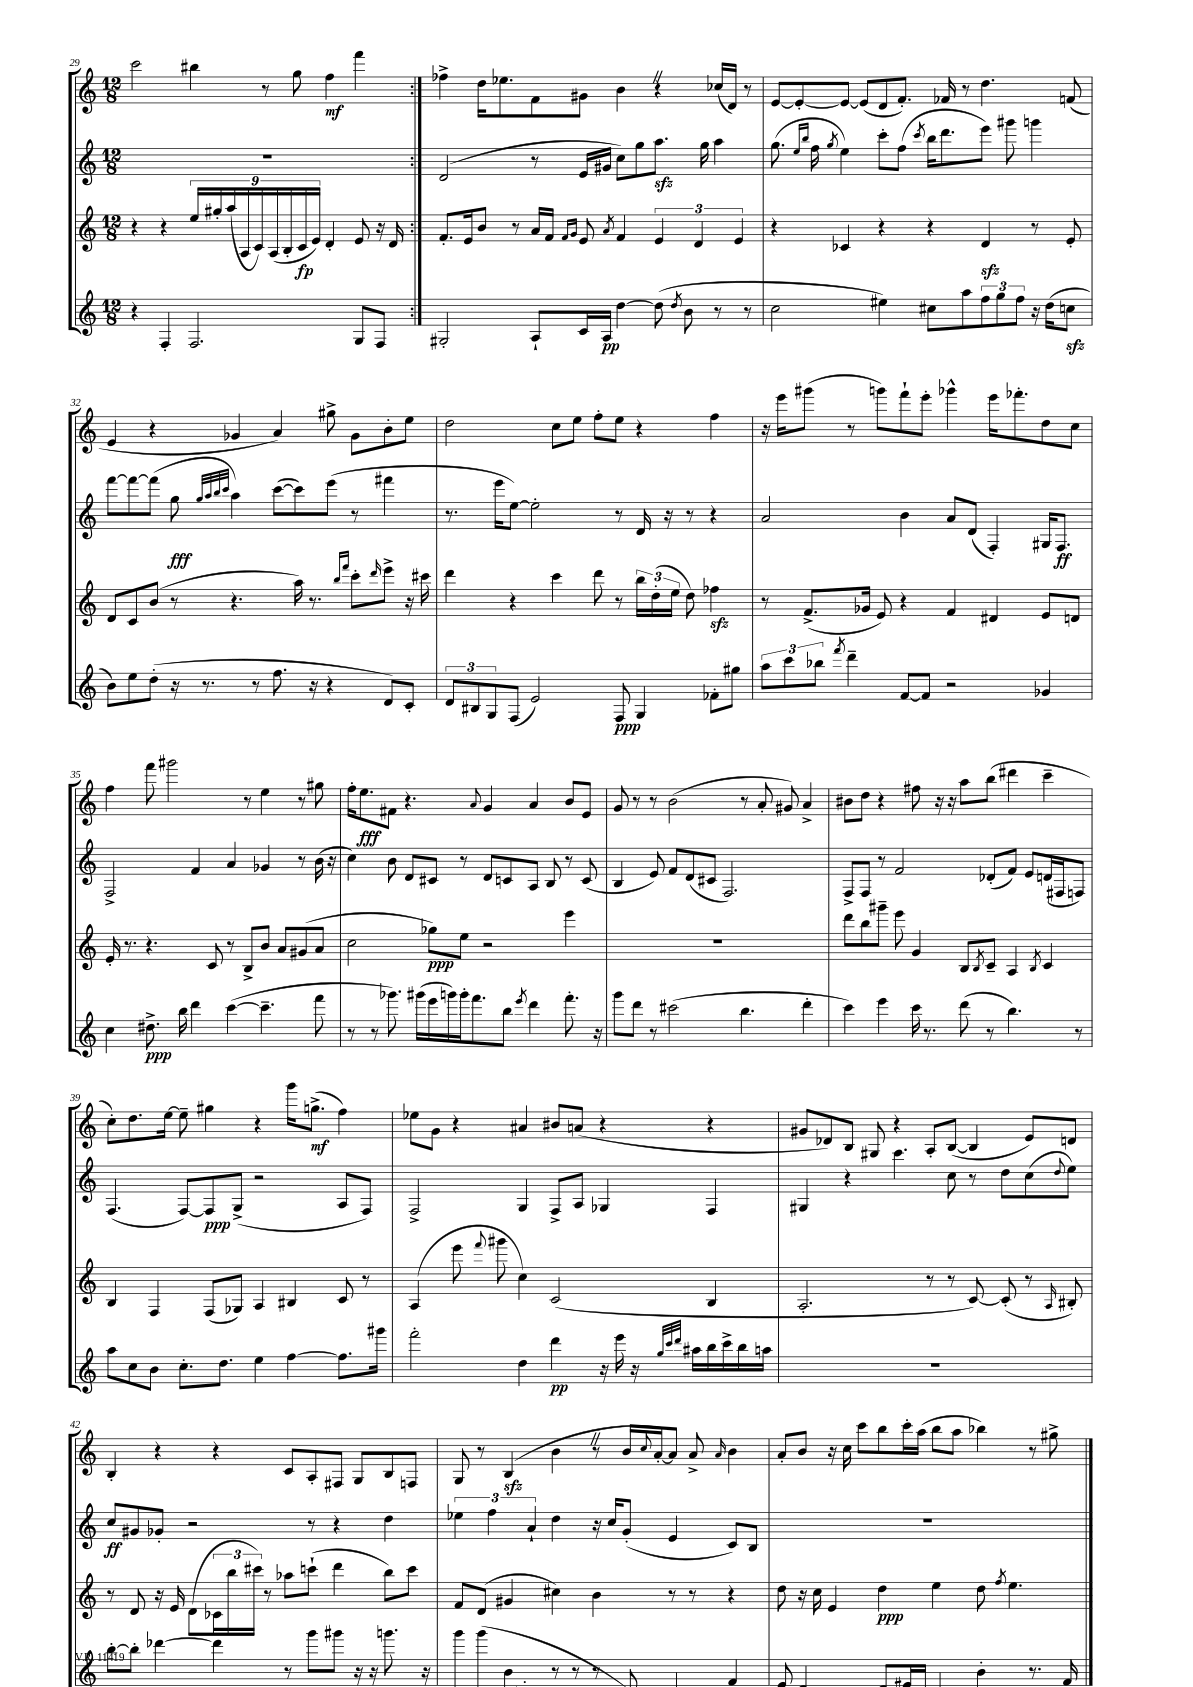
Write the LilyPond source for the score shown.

<<
\new StaffGroup <<
\new Staff = "s0" {
    \clef treble \key c \major \numericTimeSignature \time 12/8
    \repeat volta 2 { c'''2 bis''4 r8 g''8 f''4\mf f'''4 | }
    fes''4-> d''16 ees''8. f'8 gis'8 b'4 \once \override BreathingSign.text = \markup { \musicglyph "scripts.caesura.straight" } \breathe r4 ces''16( d'16) r8 |
    e'8~ e'8~-. e'8~ e'8( d'8 f'8.-.) fes'16 r8 d''4. f'8( |
    e'4 r4 ges'4 a'4) gis''8-> ges'8 b'8-. e''8 |
    d''2 c''8 e''8 f''8-. e''8 r4 f''4 |
    r16 e'''16 gis'''8( r8 g'''8) f'''8-! e'''8-. ges'''4-^ e'''16 fes'''8.-. d''8 c''8 |
    f''4 f'''8 gis'''2 r8 e''4 r8 gis''8 |
    f''16-. e''8.\fff fis'8 r4. \appoggiatura { a'8 } g'4 a'4 b'8 e'8 |
    g'8 r8 r8 b'2( r8 a'8-. gis'8) a'4-> |
    bis'8 d''8 r4 fis''8 r16 r16 a''8 b''8( dis'''4 c'''4-- |
    c''8-.) d''8. e''16~ e''8-- gis''4 r4 g'''16 g''8.->\mf( f''4) |
    ees''8 g'8 r4 ais'4 bis'8 a'8( r4 r4 |
    gis'8 des'8) b8 gis8 r4 a8-. b8~( b4 e'8) d'8 |
    b4-. r4 r4 c'8 a8-. fis8 g8 b8 f8 |
    g8 r8 b4\sfz( b'4 \once \override BreathingSign.text = \markup { \musicglyph "scripts.caesura.straight" } \breathe r8 b'16 \appoggiatura { c''8 } a'16~-.) a'8 a'8-> \grace { a'16 } b'4 |
    a'8-. b'8 r16 c''16 c'''8 b''8 c'''16-. a''16( b''8 a''8 bes''4) r8 gis''8-> \bar "|." |
}
\new Staff = "s1" {
    \clef treble \key c \major \numericTimeSignature \time 12/8
    \repeat volta 2 { R1. | }
    d'2( r8 e'16 gis'16 c''8) g''8 a''8.\sfz g''16 a''4 |
    g''8.( \grace { e''16 b''16 } f''16 \acciaccatura { g''8 } e''4) c'''8-. f''8( \acciaccatura { c'''8 } b''16 d'''8. e'''8) gis'''8 g'''4 |
    f'''8~ f'''8~ f'''8( g''8\fff \grace { g''32 a''32 b''32 c'''32 } a''4) c'''8~( c'''8) e'''8( r8 fis'''4 |
    r8. e'''16 e''8~) e''2-. r8 d'16 r16 r8 r4 |
    a'2 b'4 a'8 d'8( f4-.) gis16 f8.\ff |
    f2-> f'4 a'4 ges'4 r8 b'16( r16 |
    c''4) b'8 d'8 cis'8 r8 d'8 c'8 a8 b8 r8 c'8( |
    b4 e'8) f'8 d'8( cis'8 f2.) |
    f8-> f8 r8 f'2 des'8-.( f'8) e'8 d'16( fis16 f8) |
    f4.( f8~) f8\ppp g8->( r2 a8 f8) |
    f2-> g4 f8-> a8 ges4 f4 |
    gis4 r4 c'''4. c''8 r8 d''8 c''8( \appoggiatura { d''8 } e''8) |
    c''8\ff gis'8 ges'8-. r2 r8 r4 d''4 |
    \tuplet 3/2 { ees''4 f''4 a'4-! } d''4 r16 c''16 g'8-.( e'4 c'8) b8 |
    R1. \bar "|." |
}
\new Staff = "s2" {
    \clef treble \key c \major \numericTimeSignature \time 12/8
    \repeat volta 2 { r4 r4 \tuplet 9/8 { e''16 gis''16-. a''16( a16 c'16) a16( b16-. c'16\fp e'16) } d'4-. e'8 r16 d'16 | }
    f'8.-. e'16 b'8 r8 a'16 f'16 \grace { f'16 g'16 } e'8 \acciaccatura { a'8 } f'4 \tuplet 3/2 { e'4 d'4 e'4 } |
    r4 ces'4 r4 r4 d'4\sfz r8 e'8-. |
    d'8 c'8 b'8( r8 r4. a''16) r8. \grace { b''16 f'''16 } c'''8-. \grace { d'''16 } e'''8-> r16 cis'''16 |
    d'''4 r4 c'''4 d'''8 r8 \tuplet 3/2 { b''16 d''16-.( e''16 } d''8) fes''4\sfz |
    r8 f'8.->( ges'16 e'8) r4 f'4 dis'4 e'8 d'8 |
    e'16-. r8. r4. c'8 r8 b8-> b'8 a'8 gis'8( a'8 |
    c''2 ges''8\ppp) e''8 r2 e'''4 |
    R1. |
    d'''8 b''8 gis'''8-- e'''8 g'4 b8 \acciaccatura { b8 } c'8-- a4 \acciaccatura { b8 } c'4 |
    b4 f4 f8( ges8) a4 bis4 c'8 r8 |
    a4( e'''8 \appoggiatura { f'''8 } gis'''8 c''4) c'2( b4 |
    a2.-. r8 r8 c'8~) c'8-.( r8 \grace { a16 } bis8-.) |
    r8 d'8 r16 e'16 d'8( \tuplet 3/2 { ces'16 b''16 cis'''16) } r8 aes''8 c'''8-!( d'''4 b''8) c'''8 |
    f'8 d'8( gis'4 cis''4) b'4 r8 r8 r4 |
    d''8 r16 c''16 e'4 d''4\ppp e''4 d''8 \acciaccatura { f''8 } e''4. \bar "|." |
}
\new Staff = "s3" {
    \clef treble \key c \major \numericTimeSignature \time 12/8
    \repeat volta 2 { r4 f4-. f2. g8 f8 | }
    gis2-. a8-! c'16 a16\pp d''4~ d''8( \acciaccatura { d''8 } b'8 r8 r8 |
    c''2 eis''4) cis''8 a''8 \tuplet 3/2 { f''8 g''8 f''8 } r16 d''16( c''8\sfz |
    b'8) e''8 d''8-.( r16 r8. r8 f''8. r16 r4 d'8) c'8-. |
    \tuplet 3/2 { d'8 bis8 g8 } f8( e'2) f8\ppp g4 fes'8-. gis''8 |
    \tuplet 3/2 { a''8 c'''8 bes''8 } \acciaccatura { f'''8 } d'''4-- f'8~ f'8 r2 ges'4 |
    c''4 dis''8.->\ppp b''16 d'''4 c'''4~( c'''4.-- f'''8 |
    r8 r8 ges'''8.) gis'''16( e'''16 g'''16) g'''16-. f'''8. b''8 \acciaccatura { e'''8 } d'''4 f'''8.-. r16 |
    g'''8 d'''8 r8 cis'''2( b''4. d'''4-. |
    c'''4) e'''4 c'''16 r8. d'''8( r8 b''4.) r8 |
    a''8 c''8 b'8 c''8.-. d''8. e''4 f''4~ f''8. gis'''16 |
    f'''2-. d''4 d'''4\pp r16 e'''16 r16 \grace { g''32 c'''32 d'''32 } ais''16 b''16 c'''16-> b''16 a''16 |
    R1. |
    b''8~-. b''8-. des'''4~ des'''4 r8 g'''8 gis'''8\ppp r16 r16 g'''8. r16 |
    g'''8 g'''8( b'16 bis8.-. r8 r8 r8 gis8) f4 f'4 |
    e'8-> d'4.~ d'8-. eis'16\mp( c'16) a4 b'4-. r8. f'16-. \bar "|." |
}
>>
>>
\layout { \context { \Score currentBarNumber = #29 } }
